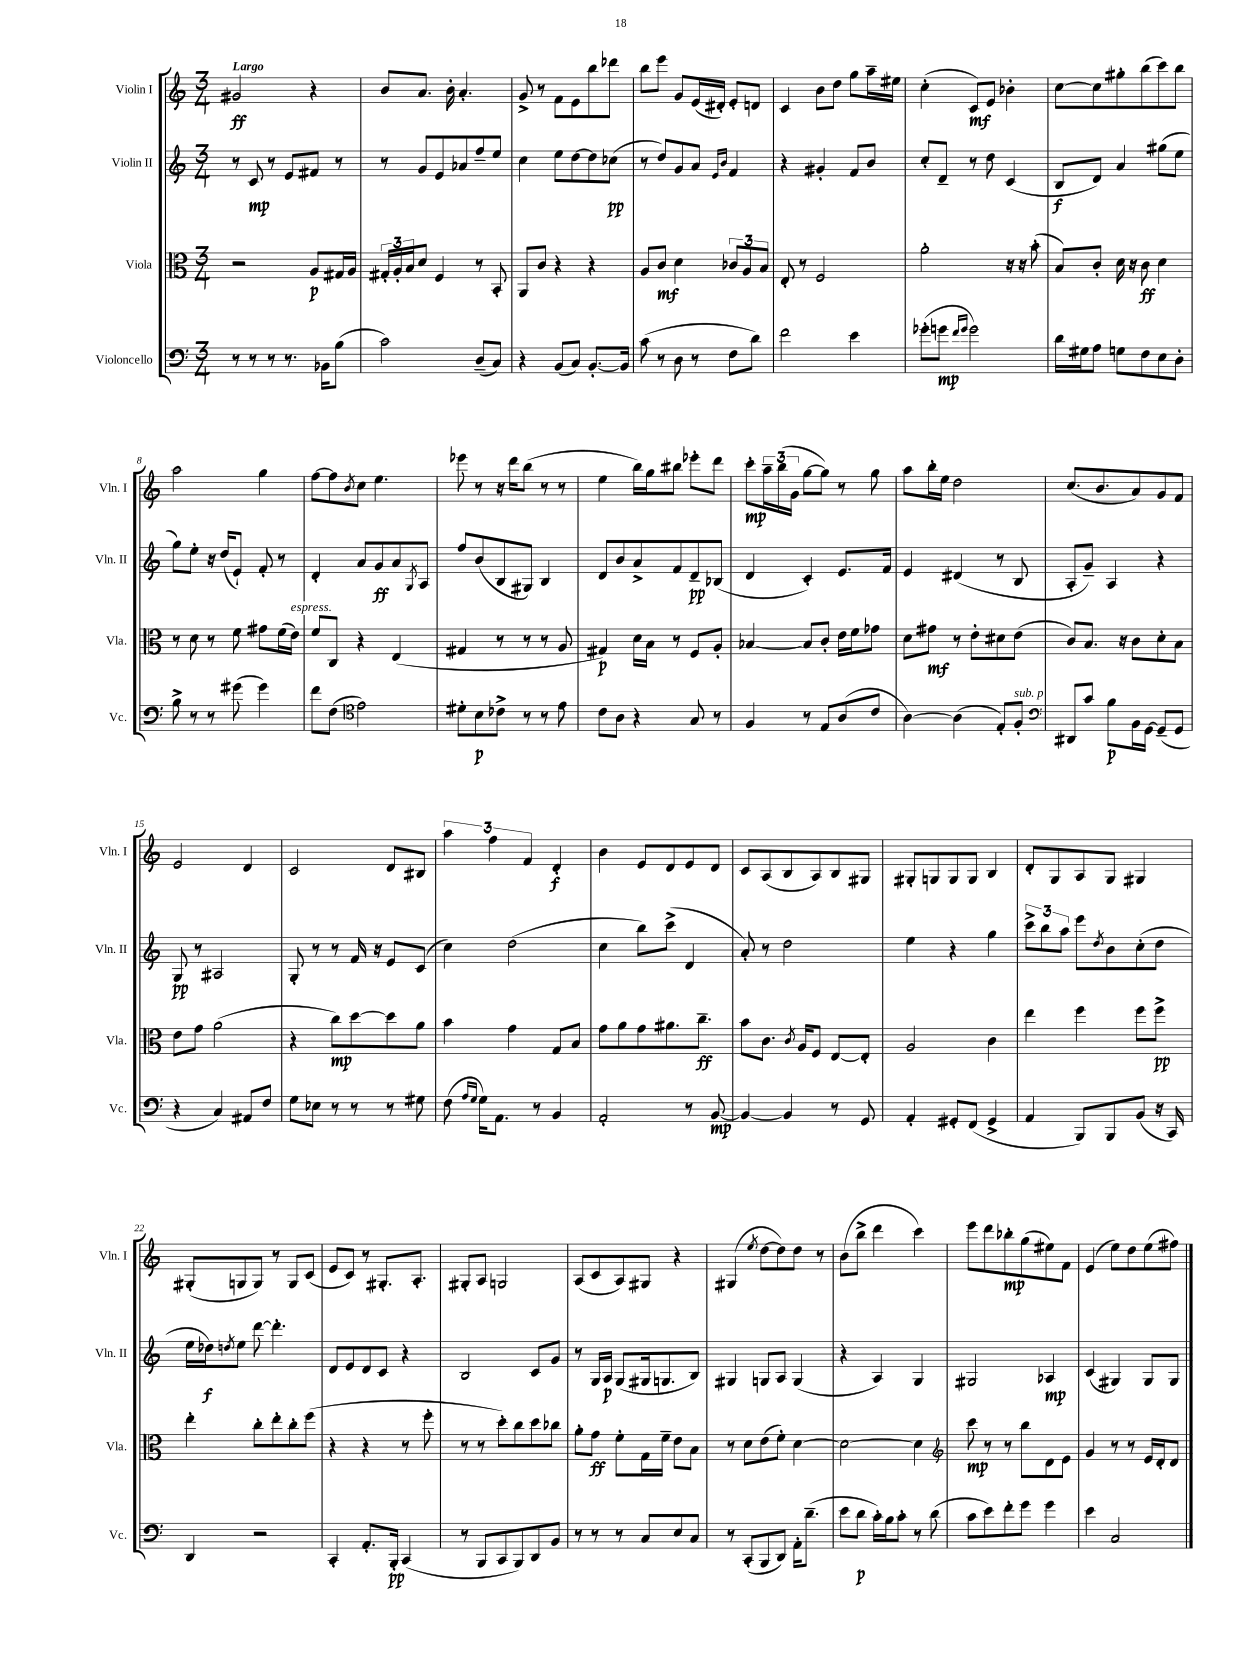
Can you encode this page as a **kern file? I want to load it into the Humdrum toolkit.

**kern	**dynam	**kern	**dynam	**kern	**dynam	**kern	**dynam
*part4	*part4	*part3	*part3	*part2	*part2	*part1	*part1
*staff4	*staff4	*staff3	*staff3	*staff2	*staff2	*staff1	*staff1
*I"Violoncello	*	*I"Viola	*	*I"Violin II	*	*I"Violin I	*
*I'Vc.	*	*I'Vla.	*	*I'Vln. II	*	*I'Vln. I	*
*clefF4	*	*clefC3	*	*clefG2	*	*clefG2	*
*k[]	*	*k[]	*	*k[]	*	*k[]	*
*M3/4	*	*M3/4	*	*M3/4	*	*M3/4	*
=1	=1	=1	=1	=1	=1	=1	=1
!	!	!	!	!	!	!LO:TX:a:B:t=Largo	!
8r	.	2r	.	8r	.	2g#X/	ff
8r	.	.	.	8c/	mp	.	.
8r	.	.	.	8r	.	.	.
8.r	.	.	.	8e/L	.	.	.
.	.	8A/L	p	8f#X/J	.	4r	.
16BB-X\KL	.	.	.	.	.	.	.
(8B\J	.	16G#X/L	.	8r	.	.	.
.	.	16A/JJ	.	.	.	.	.
=2	=2	=2	=2	=2	=2	=2	=2
2c\)	.	24G#X'/LL	.	8r	.	8b/L	.
.	.	24A'/	.	.	.	.	.
.	.	24B/J	.	.	.	.	.
.	.	8d/J	.	8g/L	.	8.a/J	.
.	.	4F/	.	8e/	.	.	.
.	.	.	.	.	.	16b'\	.
.	.	.	.	8a-X/	.	4.a'/	.
(8D~/L	.	8r	.	8ff~/	.	.	.
8C/J)	.	8BB'/	.	8ee/J	.	.	.
=3	=3	=3	=3	=3	=3	=3	=3
4r	.	8AA/L	.	4cc\	.	8g^/	.
.	.	8c/J	.	.	.	8r	.
(8BB/L	.	4r	.	8ee\L	.	8f\L	.
8C/J)	.	.	.	[8dd\	.	8e\	.
[8.BB'/L	.	4r	.	8dd\]	.	8bb\	.
.	.	.	.	(8cc-X\J	pp	8ddd-X\J	.
16BB/Jk]	.	.	.	.	.	.	.
=4	=4	=4	=4	=4	=4	=4	=4
(8c\	.	8A/L	.	8r	.	8bb\L	.
8r	.	8c/J	mf	8dd/L)	.	8eee\J	.
8D\	.	4d\	.	8g/	.	8g/L	.
8r	.	.	.	8a/J	.	(16e/L	.
.	.	.	.	.	.	16d#X'/JJ)	.
.	.	.	.	16qqe/LL	.	.	.
.	.	.	.	16qqb/JJ	.	.	.
8F\L	.	12c-X/L	.	4f/	.	8e'/L	.
.	.	12A/	.	.	.	.	.
8d\J)	.	.	.	.	.	8dn/J	.
.	.	12B/J	.	.	.	.	.
=5	=5	=5	=5	=5	=5	=5	=5
2f\	.	8E'/	.	4r	.	4c/	.
.	.	8r	.	.	.	.	.
.	.	2F/	.	4g#X'/	.	8b\L	.
.	.	.	.	.	.	8dd\J	.
4e\	.	.	.	8f/L	.	8gg\L	.
.	.	.	.	8b/J	.	16aa~\L	.
.	.	.	.	.	.	16ee#X\JJ	.
=6	=6	=6	=6	=6	=6	=6	=6
(8g-X'\L	.	2a'\	.	8cc'/L	.	(4cc'\	.
8gn\J	mp	.	.	8d~/J	.	.	.
16qqf/LL	.	.	.	.	.	.	.
16qqg/JJ	.	.	.	.	.	.	.
2g\)	.	.	.	8r	.	8c/L)	mf
.	.	.	.	8dd\	.	8e/J	.
.	.	16r	.	(4c/	.	4b-X'\	.
.	.	16r	.	.	.	.	.
.	.	(8b'\	.	.	.	.	.
=7	=7	=7	=7	=7	=7	=7	=7
16d\LL	.	8B/L)	.	8B/L	f	[8cc\L	.
16G#X\J	.	.	.	.	.	.	.
8A\J	.	8c'/J	.	8d/J)	.	8cc\]	.
8Gn\L	.	16d\	.	4a/	.	8gg#X'\	.
.	.	16r	.	.	.	.	.
8F\	.	8c\	ff	.	.	(8bb\	.
8E\	.	4d\	.	(8gg#X\L	.	8ccc\)	.
8D'\J	.	.	.	8ee\J	.	8bb\J	.
!!LO:LB:g=z
=8	=8	=8	=8	=8	=8	=8	=8
8B^\	.	8r	.	8gg\L)	.	2aa\	.
8r	.	8d\	.	8ee'\J	.	.	.
8r	.	8r	.	16r	.	.	.
.	.	.	.	(16dd/KL	.	.	.
(8g#X\	.	8f\	.	8e`/J)	.	.	.
4g#\)	.	8g#X\L	.	8f'/	.	4gg\	.
.	.	(16f\L	.	8r	.	.	.
!	!	!LO:TX:a:i:t=espress.	!	!	!	!	!
.	.	16e\JJ)	.	.	.	.	.
=9	=9	=9	=9	=9	=9	=9	=9
8f\L	.	8f/L	.	4d'/	.	[8ff\L	.
(8F\J	.	8C/J	.	.	.	8ff\]	.
*clefC4	*	*	*	*	*	*	*
.	.	.	.	.	.	8qb/	.
2e\)	.	4r	.	8a/L	.	8cc\J	.
.	.	.	.	8g/	ff	4.ee\	.
.	.	(4E/	.	8a/	.	.	.
.	.	.	.	8qG/	.	.	.
.	.	.	.	8A/J	.	.	.
=10	=10	=10	=10	=10	=10	=10	=10
8d#X'\L	.	4G#X/	.	8ff/L	.	8eee-X\	.
8B\	p	.	.	(8b/	.	8r	.
8c-X^\J	.	8r	.	8B/	.	16r	.
.	.	.	.	.	.	16ddd\KL	.
8r	.	8r	.	8G#X/J)	.	(8bb\J	.
8r	.	8r	.	4B/	.	8r	.
8e\	.	8A/	.	.	.	8r	.
=11	=11	=11	=11	=11	=11	=11	=11
8c\L	.	4G#X/)	p	8d/L	.	4ee\	.
8A\J	.	.	.	8b/	.	.	.
4r	.	16d\LL	.	8a^/	.	16bb\LL)	.
.	.	16B\JJ	.	.	.	16gg\J	.
.	.	8r	.	8f/	.	8bb#X\J	.
8G/	.	8F/L	.	8d~/	pp	8eee-X'\L	.
8r	.	8A'/J	.	(8B-X/J	.	8ddd\J	.
=12	=12	=12	=12	=12	=12	=12	=12
4F/	.	[4B-X/	.	4d/	.	8ccc'\L	mp
.	.	.	.	.	.	24aa~\L	.
.	.	.	.	.	.	(24bb\	.
.	.	.	.	.	.	24g\JJ	.
8r	.	8B-/L]	.	4c'/)	.	[8gg\L	.
8E/L	.	8c'/J	.	.	.	8gg\J])	.
(8A/	.	16e\LL	.	8.e/L	.	8r	.
.	.	16f\J	.	.	.	.	.
8c/J	.	8g-X\J	.	.	.	8gg\	.
.	.	.	.	16f/Jk	.	.	.
=13	=13	=13	=13	=13	=13	=13	=13
[4A\)	.	8d\L	.	4e/	.	8aa\L	.
.	.	8g#X\J	mf	.	.	16bb'\L	.
.	.	.	.	.	.	16ee\JJ	.
(4A\]	.	8r	.	(4d#X/	.	2dd\	.
.	.	8e'\L	.	.	.	.	.
8E'/L)	.	8d#X\	.	8r	.	.	.
!LO:TX:a:i:t=sub. p	!	!	!	!	!	!	!
8F'/J	.	(8e\J	.	8B/	.	.	.
=14	=14	=14	=14	=14	=14	=14	=14
*clefF4	*	*	*	*	*	*	*
8DD#X/L	.	8c/L)	.	8A'/L	.	(8.cc/L	.
8c/J	.	8.B/J	.	8g~/J)	.	.	.
.	.	.	.	.	.	8.b/	.
8B\L	p	.	.	4A/	.	.	.
.	.	16r	.	.	.	.	.
16BB\L	.	8c\L	.	.	.	8a/)	.
[16GG\JJ	.	.	.	.	.	.	.
(8GG~/L]	.	8d'\	.	4r	.	8g/	.
8GG/J	.	8B\J	.	.	.	8f/J	.
!!LO:LB:g=z
=15	=15	=15	=15	=15	=15	=15	=15
4r	.	8e\L	.	8G/	pp	2e/	.
.	.	8g\J	.	8r	.	.	.
4C/)	.	(2a\	.	2A#X/	.	.	.
8AA#X/L	.	.	.	.	.	4d/	.
8F/J	.	.	.	.	.	.	.
=16	=16	=16	=16	=16	=16	=16	=16
8G\L	.	4r	.	8G'/	.	2c/	.
8E-X\J	.	.	.	8r	.	.	.
8r	.	8cc\L)	mp	8r	.	.	.
8r	.	[8dd\	.	16f/	.	.	.
.	.	.	.	16r	.	.	.
8r	.	8dd\]	.	8e/L	.	8d/L	.
8G#X\	.	8a\J	.	(8c/J	.	8B#X/J	.
=17	=17	=17	=17	=17	=17	=17	=17
(8F\	.	4b\	.	4cc\)	.	6aa\	.
16qqA/LL	.	.	.	.	.	.	.
16qqG/JJ	.	.	.	.	.	.	.
16G\KL)	.	.	.	.	.	.	.
.	.	.	.	.	.	6ff\	.
8.AA\J	.	.	.	.	.	.	.
.	.	4g\	.	(2dd\	.	.	.
.	.	.	.	.	.	6f/	.
8r	.	.	.	.	.	.	.
4BB/	.	8G/L	.	.	.	4d'/	f
.	.	8B/J	.	.	.	.	.
=18	=18	=18	=18	=18	=18	=18	=18
2AA'/	.	8g\L	.	4cc\	.	4b\	.
.	.	8a\	.	.	.	.	.
.	.	8g\	.	8bb\L)	.	8e/L	.
.	.	8.a#X\	.	(8ccc^\J	.	8d/	.
8r	.	.	.	4d/	.	8e/	.
.	.	8.cc~\J	ff	.	.	.	.
[8BB/	mp	.	.	.	.	8d/J	.
=19	=19	=19	=19	=19	=19	=19	=19
4BB/_	.	8b\L	.	8a'/)	.	8c/L	.
.	.	8.c\J	.	8r	.	(8A/	.
4BB/]	.	.	.	2dd\	.	8B/	.
.	.	8qc/	.	.	.	.	.
.	.	16A/KL	.	.	.	.	.
.	.	8F/J	.	.	.	8A/)	.
8r	.	[8E/L	.	.	.	8B/	.
8GG/	.	8E'/J]	.	.	.	8G#X/J	.
=20	=20	=20	=20	=20	=20	=20	=20
4AA'/	.	2A/	.	4ee\	.	8G#X'/L	.
.	.	.	.	.	.	8Gn/	.
8GG#X'/L	.	.	.	4r	.	8G/	.
(8FF/J	.	.	.	.	.	8G/J	.
4GG#^/	.	4c\	.	4gg\	.	4B/	.
=21	=21	=21	=21	=21	=21	=21	=21
4AA/	.	4ee\	.	12ccc^\L	.	8d'/L	.
.	.	.	.	12bb\	.	.	.
.	.	.	.	.	.	8G/	.
.	.	.	.	12aa\J	.	.	.
8BBB/L)	.	4ff\	.	8eee\L	.	8A/	.
.	.	.	.	8qdd/	.	.	.
8BBB/	.	.	.	8b\	.	8G/J	.
(8BB/J	.	8ff\L	.	(8cc'\	.	4G#X/	.
16r	.	8ff^\J	pp	8dd\J	.	.	.
16CC/)	.	.	.	.	.	.	.
!!LO:LB:g=z
=22	=22	=22	=22	=22	=22	=22	=22
4DD/	.	4ee'\	.	16ee\LL	.	(8G#X'/L	.
.	.	.	.	16dd-X\J)	f	.	.
.	.	.	.	8qddn/	.	.	.
.	.	.	.	8ee\J	.	8Gn/	.
2r	.	8cc'\L	.	[8ddd\	.	8G/J)	.
.	.	8ee'\	.	4.ddd'\]	.	8r	.
.	.	8cc'\	.	.	.	8G/L	.
.	.	(8ff\J	.	.	.	(8c/J	.
=23	=23	=23	=23	=23	=23	=23	=23
4CC'/	.	4r	.	8d/L	.	8e/L	.
.	.	.	.	8e/	.	8c/J)	.
8.AA'/L	.	4r	.	8d/	.	8r	.
.	.	.	.	8c/J	.	8.G#X'/L	.
16BBB'/Jk	pp	.	.	.	.	.	.
(4CC/	.	8r	.	4r	.	.	.
.	.	.	.	.	.	8.A'/J	.
.	.	8ff'\	.	.	.	.	.
=24	=24	=24	=24	=24	=24	=24	=24
8r	.	8r	.	2B/	.	8G#X'/L	.
8BBB/L	.	8r	.	.	.	8A/J	.
8CC/	.	8dd'\L)	.	.	.	2Gn/	.
8BBB/)	.	8cc\	.	.	.	.	.
8DD/	.	8dd\	.	8c/L	.	.	.
8BB/J	.	8cc-X\J	.	8g/J	.	.	.
=25	=25	=25	=25	=25	=25	=25	=25
8r	.	8a'\L	.	8r	.	(8A/L	.
8r	.	8g\J	ff	16G/LL	.	8c/	.
.	.	.	.	16A/JJ	p	.	.
8r	.	8f'\L	.	(8G/L	.	8A/)	.
8C/L	.	16G\L	.	16G#X/k	.	8G#X/J	.
.	.	16f~\JJ	.	8.Gn/	.	.	.
8E/	.	8e\L	.	.	.	4r	.
8C/J	.	8B\J	.	8B/J)	.	.	.
=26	=26	=26	=26	=26	=26	=26	=26
8r	.	8r	.	4G#X/	.	(4G#X/	.
(8CC'/L	.	8d\L	.	.	.	.	.
.	.	.	.	.	.	8qee/	.
8BBB/	.	(8e\	.	8Gn/L	.	[8dd\L	.
8DD/J)	.	8f'\J)	.	8A/J	.	8dd\])	.
16AA'\KL	.	[4d\	.	(4G/	.	8dd\J	.
(8.d~\J	.	.	.	.	.	.	.
.	.	.	.	.	.	8r	.
=27	=27	=27	=27	=27	=27	=27	=27
8e\L	.	2d\_	.	4r	.	(8b\L	.
8d\J	p	.	.	.	.	8bb^\J	.
16c'\LL)	.	.	.	4A/)	.	4ddd\	.
16B\J	.	.	.	.	.	.	.
8c'\J	.	.	.	.	.	.	.
8r	.	4d\]	.	4G/	.	4ccc\)	.
(8d\	.	.	.	.	.	.	.
=28	=28	=28	=28	=28	=28	=28	=28
*	*	*clefG2	*	*	*	*	*
8c\L	.	8ccc\	mp	2G#X/	.	8eee\L	.
8e\)	.	8r	.	.	.	8ddd\	.
8f'\	.	8r	.	.	.	8bb-X'\	mp
8g\J	.	8bb\L	.	.	.	(8gg\	.
4g\	.	8d\	.	4A-X/	mp	8ee#X\)	.
.	.	8e\J	.	.	.	8f\J	.
=29	=29	=29	=29	=29	=29	=29	=29
4e\	.	4g/	.	(4c/	.	(4e/	.
2C/	.	8r	.	4G#X/)	.	8ee\L)	.
.	.	8r	.	.	.	8dd\	.
.	.	16e/LL	.	8G#/L	.	(8ee\	.
.	.	16d'/J	.	.	.	.	.
.	.	8d/J	.	8G#/J	.	8ff#X\J)	.
==	==	==	==	==	==	==	==
*-	*-	*-	*-	*-	*-	*-	*-
